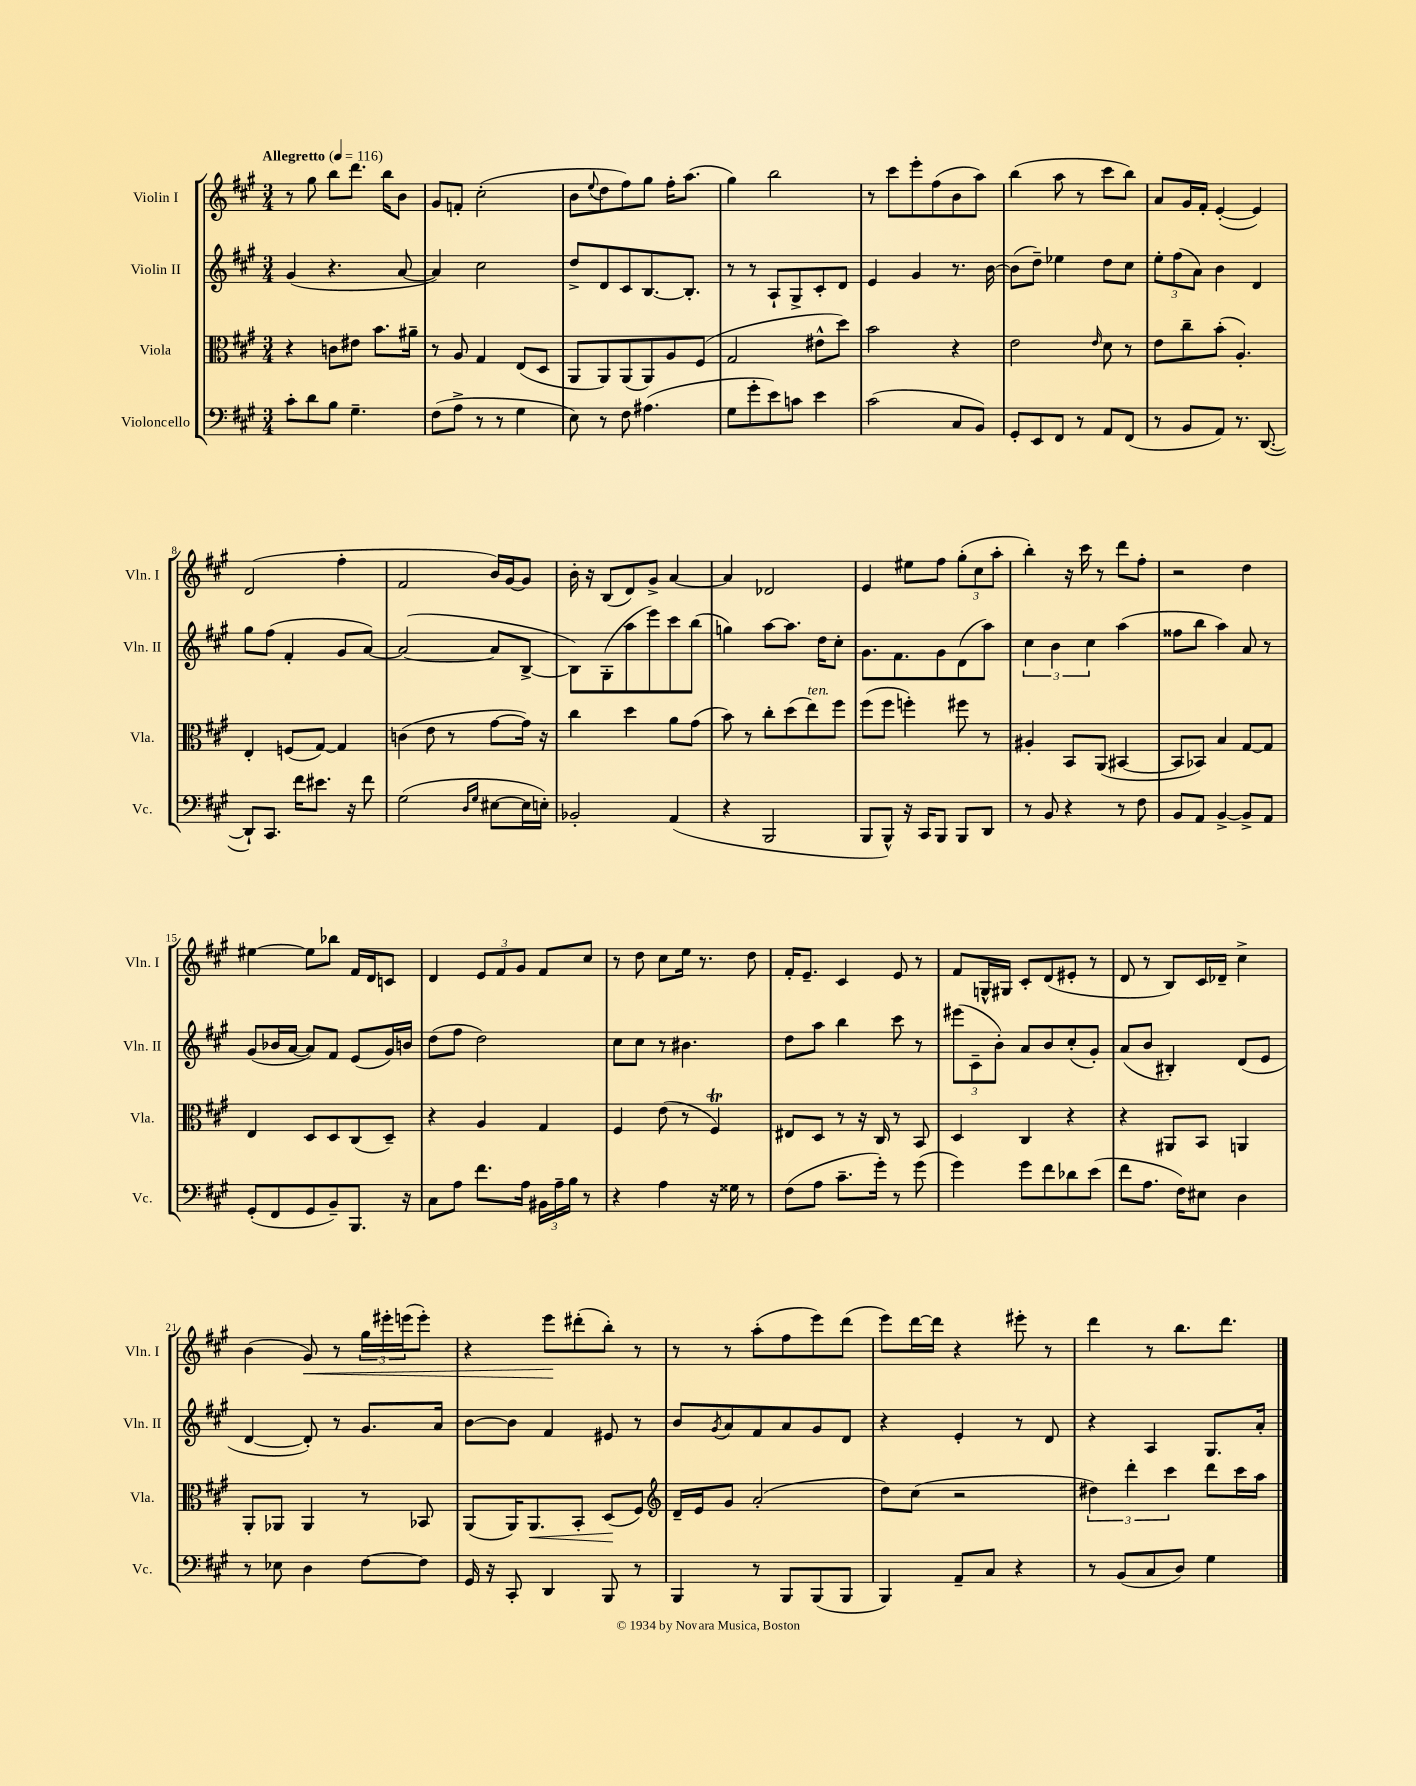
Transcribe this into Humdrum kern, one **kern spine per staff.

**kern	**kern	**kern	**kern
*staff4	*staff3	*staff2	*staff1
*clefF4	*clefC3	*clefG2	*clefG2
*k[f#c#g#]	*k[f#c#g#]	*k[f#c#g#]	*k[f#c#g#]
*M3/4	*M3/4	*M3/4	*M3/4
*MM116	*MM116	*MM116	*MM116
8c#'	4r	(4g#	8r
8d	.	.	8gg#
8B	8c	4.r	8bb
4.G#~	8e#	.	8.ddd
.	8.b	.	.
.	.	.	16bb
.	.	[8a	8b
.	16a#~	.	.
=	=	=	=
(8F#	8r	4a])	8g#
8A^	8A	.	8f'
8r	4G#	2cc#	(2cc#'
8r	.	.	.
4G#	(8E	.	.
.	8D	.	.
=	=	=	=
8E)	8AA	8dd^	8b
.	.	.	8qqee
8r	8AA)	8d	8dd
8F#	(8AA	8c#	8ff#)
(4.A#	8AA)	[8.B	8gg#
.	8A	.	16ff#'
.	.	8.B']	(8.aa
.	(8F#	.	.
=	=	=	=
8G#	2G#	8r	4gg#)
8g#'	.	8r	.
8e)	.	8A`	2bb
8c	.	8G#^	.
4e	8e#^^	8c#'	.
.	8dd)	8d	.
=	=	=	=
(2c#	2b	4e	8r
.	.	.	8ccc#
.	.	4g#	8eee'
.	.	.	(8ff#
8C#	4r	8.r	8b
8BB)	.	.	8aa)
.	.	[16b	.
=	=	=	=
8GG#'	2e	(8b]	(4bb
8EE	.	8dd~)	.
8FF#	.	4ee-	8aa
8r	.	.	8r
.	16qqe	.	.
8AA	8d	8dd	8ccc#
(8FF#	8r	8cc#	8bb)
=	=	=	=
8r	8e	12ee'	8a
.	.	(12ff#	.
8BB	8cc#~	.	16g#
.	.	12a)	.
.	.	.	16f#'
8AA)	(8b'	4b	([4e'
8.r	4.A')	.	.
.	.	4d	4e])
([8.DD	.	.	.
=	=	=	=
8DD`])	4E'	8gg#	(2d
8.CC#	.	(8ff#	.
.	(8F	4f#'	.
16f#	.	.	.
8.e#	[8G#)	.	.
.	4G#]	8g#	4ff#'
16r	.	.	.
8f#	.	[8a)	.
=	=	=	=
(2G#	(4c	(2a_	2f#
.	8e	.	.
.	8r	.	.
16qqD	.	.	.
16qqG#	.	.	.
[8E#	[8g#	8a]	16b)
.	.	.	[16g#
16E#]	16g#])	[8B^	8g#]
16E')	16r	.	.
=	=	=	=
2BB-'	4cc#	8B])	16b'
.	.	.	16r
.	.	(8G#'	(8B
.	4dd	8aa	8d)
.	.	8eee)	8g#^
(4AA	8a	8ccc#	[4a
.	(8g#	(8bb	.
=	=	=	=
4r	8b)	4gg)	4a]
.	8r	.	.
2BBB	8cc#'	[8aa	2d-
.	(8dd	8.aa]	.
.	8ee)	.	.
.	.	16dd	.
.	8ff#	8cc#'	.
=	=	=	=
8BBB	(8ff#	8.g#	4e
8BBB^^)	8ff#	.	.
.	.	8.f#	.
16r	4ff')	.	8ee#
16CC#	.	.	.
8BBB	.	8g#	8ff#
8BBB	8ff#	(8d	(12gg#'
.	.	.	12cc#
8DD	8r	8aa)	.
.	.	.	12aa'
=	=	=	=
8r	4A#'	6cc#	4bb')
8BB	.	.	.
.	.	6b	.
4r	8BB	.	16r
.	.	.	16ccc#
.	.	6cc#	.
.	(8AA	.	8r
8r	[4BB#	(4aa	8ddd
8F#	.	.	8ff#'
=	=	=	=
8BB	8BB#]	8ff##	2r
8AA	8BB-)	8bb	.
[4BB^	4B	4aa)	.
8BB^]	[8G#	8a	4dd
8AA	8G#]	8r	.
=	=	=	=
(8GG#'	4E	(8g#	[4ee#
8FF#	.	16b-	.
.	.	[16a	.
8GG#	8D	8a])	8ee#]
8BB~)	8D	8f#	8bb-
8.BBB	(8C#	(8e	16f#
.	.	.	16d
.	8D~)	16g#)	8c
16r	.	16b	.
=	=	=	=
8C#	4r	(8dd	4d
8A	.	8ff#	.
8.f#	4A	2dd)	12e
.	.	.	12f#
.	.	.	12g#
16A	.	.	.
24BB#	4G#	.	8f#
24A~	.	.	.
24B	.	.	.
8r	.	.	8cc#
=	=	=	=
4r	4F#	8cc#	8r
.	.	8cc#	8dd
4A	(8e	8r	8cc#
.	8r	4.b#	16ee
.	.	.	8.r
16r	4F#)	.	.
16G##	.	.	.
8r	.	.	8dd
=	=	=	=
(8F#	8E#	8dd	16f#'
.	.	.	8.e~
8A	8D	8aa	.
8.c#~	8r	4bb	4c#
.	16r	.	.
16g#')	16C#	.	.
8r	8r	8ccc#	8e
(8g#	8BB	8r	8r
=	=	=	=
4g#)	4D	(12eee#	8f#
.	.	12c#~	.
.	.	.	16G^^
.	.	12b')	.
.	.	.	16G#
8g#	4C#	8a	8c#'
8f#	.	8b	(8d
8d-	4r	(8cc#'	8e#'
(8e	.	8g#')	8r
=	=	=	=
8f#	4r	(8a	8d
8.A	.	8b	8r
.	8AA#	4B#')	8B)
16F#)	.	.	.
8E#	8BB	.	16c#
.	.	.	16d-~
4D	4AA	(8d	4cc#^
.	.	8e	.
=	=	=	=
8r	8AA'	[4d	(4b
8E-	8AA-	.	.
4D	4AA-	8d'])	8g#)
.	.	8r	8r
[8F#	8r	8.g#	24gg#
.	.	.	24eee#'
.	.	.	(24eee
8F#]	8BB-	.	8eee')
.	.	16a	.
=	=	=	=
16GG#	(8AA	[8b	4r
16r	.	.	.
8CC#'	16AA)	8b]	.
.	8.AA	.	.
4DD	.	4f#	8eee
.	8BB'	.	(8ddd#'
8BBB	(8D	8e#	8bb')
8r	8F#)	8r	8r
=	=	=	=
*	*clefG2	*	*
4BBB	16d~	8b	8r
.	16e	.	.
.	.	8qg#	.
.	8g#	8a	8r
8r	(2a'	8f#	(8aa'
8BBB	.	8a	8ff#
(8BBB	.	8g#	8eee)
8BBB	.	8d	(8ddd
=	=	=	=
4BBB)	8dd)	4r	8eee)
.	(8cc#	.	[16ddd
.	.	.	16ddd]
8AA~	2r	4e'	4r
8C#	.	.	.
4r	.	8r	8eee#'
.	.	8d	8r
=	=	=	=
8r	6dd#)	4r	4ddd
(8BB	.	.	.
.	6ddd'	.	.
8C#	.	4A	8r
.	6ccc#	.	.
8D)	.	.	8.bb
4G#	8ddd	8.G#	.
.	.	.	8.ddd
.	16ccc#	.	.
.	16aa	16a'	.
==	==	==	==
*-	*-	*-	*-
